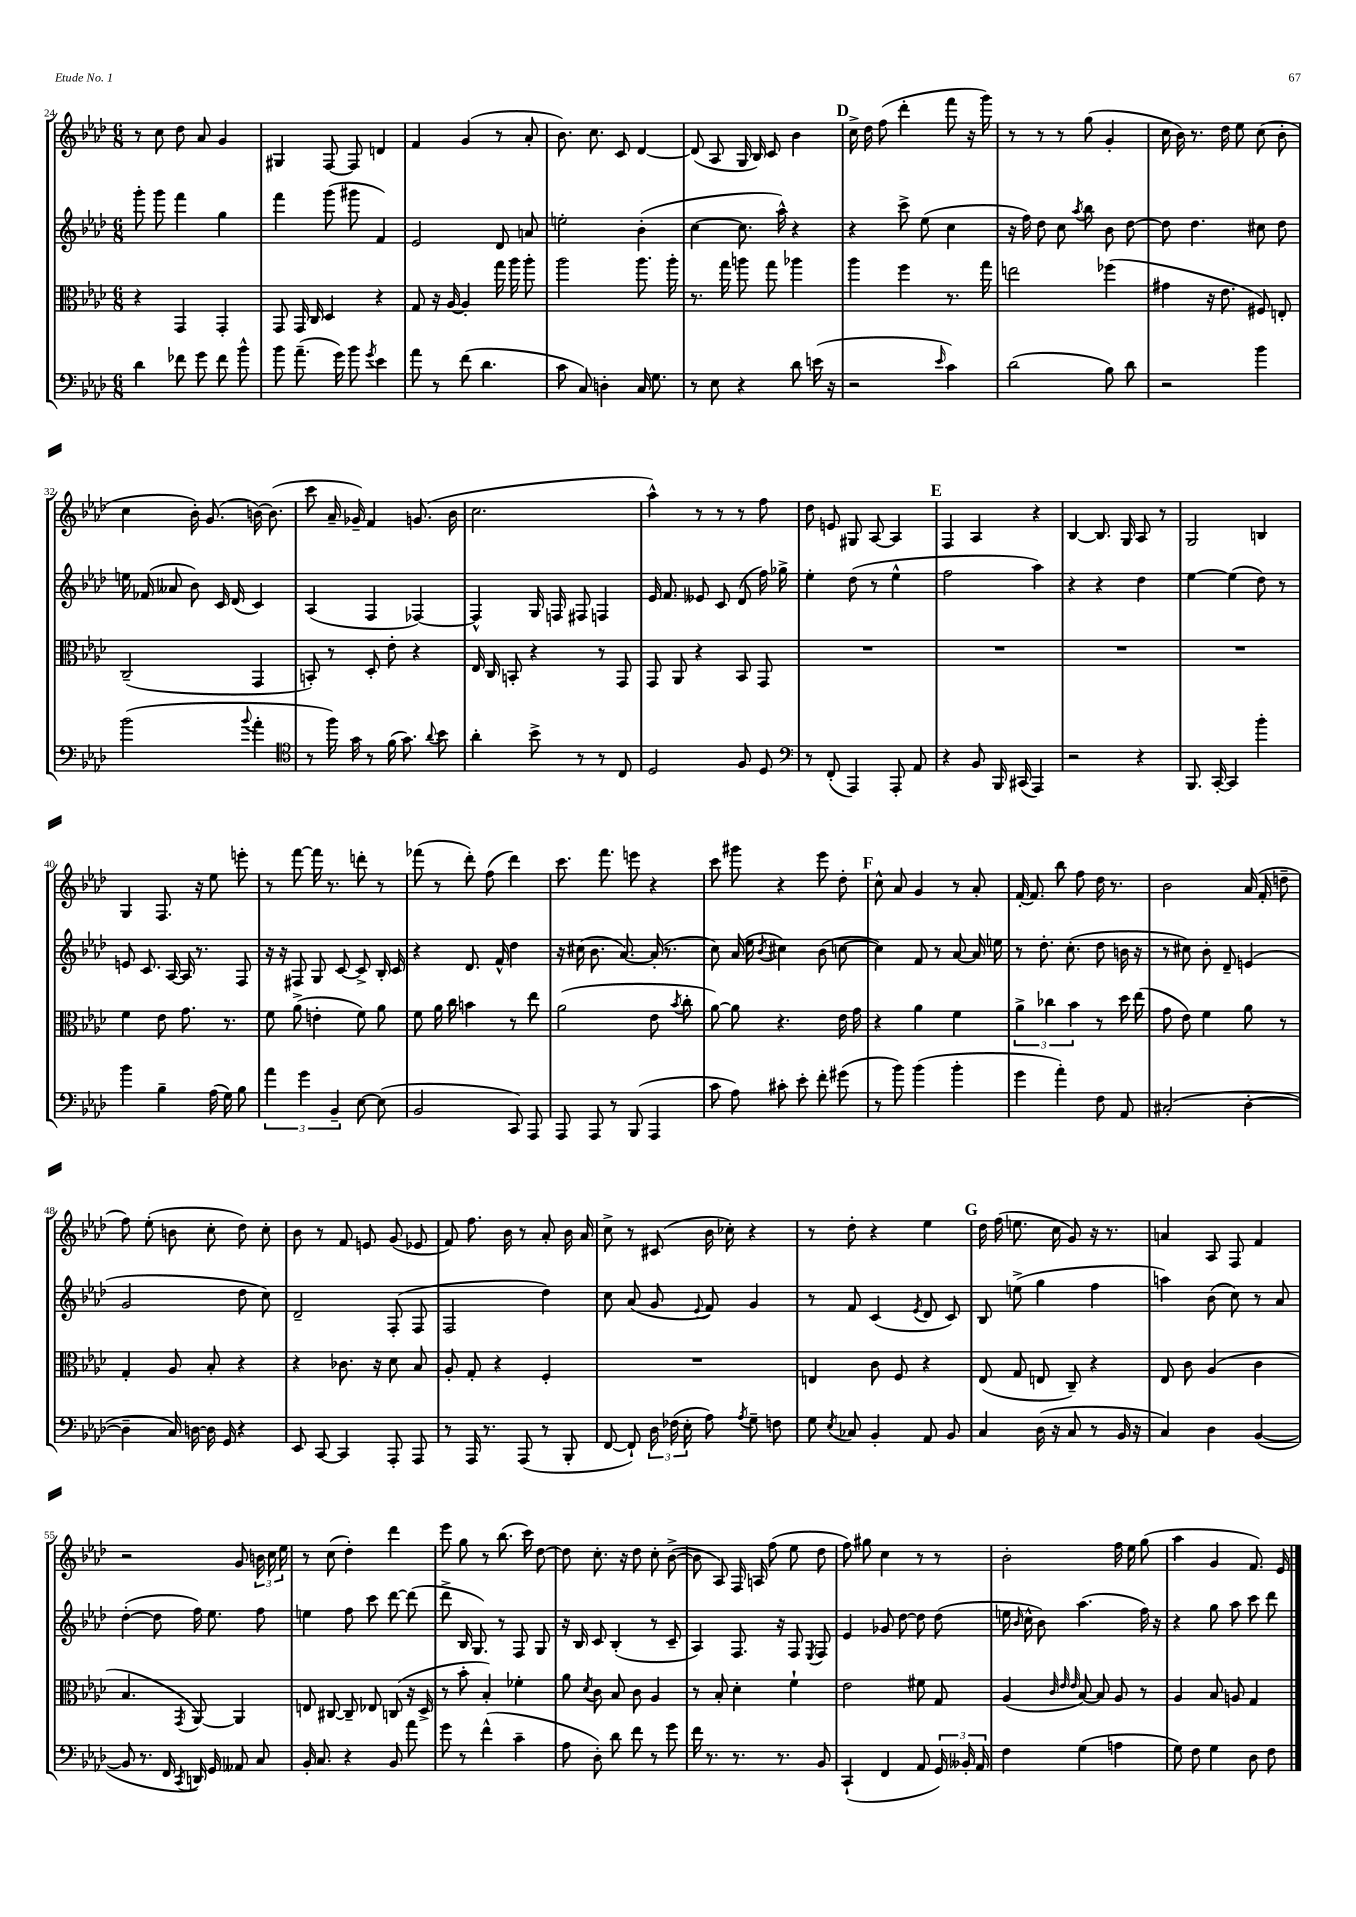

**kern	**kern	**kern	**kern
*staff4	*staff3	*staff2	*staff1
*clefF4	*clefC3	*clefG2	*clefG2
*k[b-e-a-d-]	*k[b-e-a-d-]	*k[b-e-a-d-]	*k[b-e-a-d-]
*M6/8	*M6/8	*M6/8	*M6/8
4d-\	4r	8ggg'\	8r
.	.	8ggg\	8cc\
8f-\	4GG/	4fff\	8dd-\
8g\	.	.	8a-/
8f-\	4GG'/	4gg\	4g/
8b-^^\	.	.	.
=	=	=	=
8b-\	8GG/	4fff\	4G#/
(8.a-~\	16GG/	.	.
.	16C/	.	.
.	4D-/	(8ggg\	[8F/
16g\)	.	.	.
8b-\	.	8ggg#\	8F/]
8qg/	.	.	.
4e-\	4r	4f/)	4d/
=	=	=	=
8a-\	8G/	2e-/	4f/
8r	16r	.	.
.	[16A-/	.	.
(8f\	4A-'/]	.	(4g/
4.d-\	.	.	.
.	16gg\	8d-/	8r
.	16aa-\	.	.
.	8aa-'\	8a/	8a-'/
=	=	=	=
8c\	2aa-\	2ee'\	8.b-\)
8C/)	.	.	.
.	.	.	8.cc\
4D'\	.	.	.
.	.	.	8c/
16C/	8.aa-\	(4b-'\	[4d-/
8.G\	.	.	.
.	16aa-'\	.	.
=	=	=	=
8r	8.r	[4cc\	(8d-/]
8E-\	.	.	8A-/
.	16gg\	.	.
4r	8aa\	8.cc\]	16G/
.	.	.	16B-/)
.	8gg\	.	8c/
.	.	16aa-^^\)	.
8d-\	4aa-\	4r	4b-\
(16e\	.	.	.
16r	.	.	.
=	=	=	=
2r	4aa-\	4r	16cc^\
.	.	.	16dd-\
.	.	.	(8ff\
.	4ff\	8ccc^\	4ddd-'\
.	.	(8ee-\	.
16qqe-/	.	.	.
4c\)	8.r	4cc\	8fff\
.	.	.	16r
.	16gg\	.	16ggg\)
=	=	=	=
(2d-\	2ee\	16r	8r
.	.	16ff\)	.
.	.	8dd-\	8r
.	.	8cc\	8r
.	.	8qaa-/	.
.	.	8bb-\	(8gg\
8B-\)	(4ff-\	8b-\	4g'/
8d-\	.	[8dd-\	.
=	=	=	=
2r	4g#\	8dd-\]	16cc\
.	.	.	16b-\)
.	.	4.dd-\	8.r
.	16r	.	.
.	8.e-\	.	16dd-\
.	.	.	8ee-\
4b-\	8F#/)	8cc#\	(8cc\
.	8E'/	8dd-\	8b-'\
=	=	=	=
(2b-\	(2C~/	16ee\	4cc\
.	.	(16f-/	.
.	.	8a--/	.
.	.	8b-\)	16b-'\)
.	.	.	(8.g/
.	.	16c/	.
.	.	(16d-/	.
8qqb-/	.	.	.
4a-'\	4GG/	4c/)	[16b\)
.	.	.	(8.b\]
=	=	=	=
*clefC4	*	*	*
8r	8BB'/)	(4A-/	8ccc\
16ff\)	8r	.	16a-~/
16g\	.	.	16g-~/)
8r	8D-'/	4F/	4f/
(16f\	8e-'\	.	.
8.g\)	.	.	.
.	4r	[4F-/)	(8.g/
8qqa-/	.	.	.
8b-\	.	.	.
.	.	.	16b-\
=	=	=	=
4a-'\	16E-/	4F-^^/]	2.cc\
.	16C/	.	.
.	8BB'/	.	.
8b-^\	4r	16G/	.
.	.	16F/	.
8r	.	8F#/	.
8r	8r	4F/	.
8C/	8GG/	.	.
=	=	=	=
2D-/	8GG/	16e-/	4aa-^^\)
.	.	8.f/	.
.	8AA-/	.	.
.	4r	8e--/	8r
.	.	8c/	8r
8F/	8BB-/	(8d-/	8r
8D-/	8GG/	16ff\)	8ff\
.	.	16gg-^\	.
=	=	=	=
*clefF4	*	*	*
8r	2.r	4ee-'\	8dd-\
(8FF'/	.	.	8e/
4AAA-/)	.	(8dd-\	8G#/
.	.	8r	[8A-/
8AAA-'/	.	4ee-^^\	4A-/]
8AA-/	.	.	.
=	=	=	=
4r	2.r	2ff\	4F/
8BB-/	.	.	4A-/
16BBB-/	.	.	.
(16CC#/	.	.	.
4AAA-/)	.	4aa-\)	4r
=	=	=	=
2r	2.r	4r	[4B-/
.	.	4r	8.B-/]
.	.	.	16G/
4r	.	4dd-\	8A-/
.	.	.	8r
=	=	=	=
8.BBB-/	2.r	[4ee-\	2G/
[16CC'/	.	.	.
4CC/]	.	(4ee-\]	.
4b-'\	.	8dd-\)	4B/
.	.	8r	.
=	=	=	=
4b-\	4f\	8e/	4G/
.	.	8.c/	.
4B-~\	8e-\	.	8.F/
.	.	[16A-/	.
.	8.g\	16A-/]	.
.	.	8.r	16r
(16A-\	.	.	8ee-\
16G\)	8.r	.	.
8B-\	.	8F/	8eee'\
=	=	=	=
6a-\	8f\	16r	8r
.	.	16r	.
.	(8a-^\	8F#/	[8fff\
6g\	.	.	.
.	4e'\	8G/	16fff\]
.	.	.	8.r
6BB-~/	.	.	.
.	.	[8c/	.
[8E-\	8f\)	8c^/]	8ddd'\
(8E-\]	8a-\	16B-'/	8r
.	.	16c/	.
=	=	=	=
2BB-/	8f\	4r	(8fff-\
.	16a-\	.	8r
.	16cc\	.	.
.	4b\	8.d-/	8ddd-'\)
.	.	.	(8ff\
.	.	16f^^/	.
8CC/)	8r	4dd-\	4ddd-\)
8AAA-/	8ee-\	.	.
=	=	=	=
8AAA-/	(2a-\	16r	8.ccc\
.	.	(16cc#\	.
8AAA-/	.	8.b-\	.
.	.	.	8.fff\
8r	.	.	.
.	.	[8.a-/)	.
(8BBB-/	.	.	8eee\
4AAA-/	8e-\	(16a-'/]	4r
.	.	8.r	.
.	8qb-/	.	.
.	8cc'\	.	.
=	=	=	=
8c\	[8a-\)	8cc\)	8ccc\
8A-\)	8a-\]	(16a-/	8ggg#\
.	.	16ee-\	.
.	.	8qb-/	.
8c#'\	4.r	4cc#\)	4r
8e-'\	.	.	.
8f'\	.	(8b-\	8eee-\
(8g#\	16e-\	[8cc\	8dd-'\
.	16g\	.	.
=	=	=	=
8r	4r	4cc\])	8cc^^\
8b-\)	.	.	8a-/
(4b-\	4a-\	8f/	4g/
.	.	8r	.
4b-'\	4f\	[8a-/	8r
.	.	16a-/]	8a-'/
.	.	16ee\	.
=	=	=	=
4g\	6a-^\	8r	[16f'/
.	.	.	8.f/]
.	.	8.dd-'\	.
.	6cc-\	.	.
4a-'\)	.	.	8bb-\
.	.	(8.cc'\	.
.	6b-\	.	.
.	.	.	8ff\
8F\	8r	8dd-\	16dd-\
.	.	.	8.r
8AA-/	16dd-\	16b\	.
.	(16ee-\	16r	.
=	=	=	=
(2C#'/	8g\	8r	2b-\
.	8e-\)	8cc#\)	.
.	4f\	8b-'\	.
.	.	8d-~/	.
[4D-'\	8a-\	(4e/	(16a-/
.	.	.	16f'/
.	8r	.	8dd~\
=	=	=	=
4D-~\]	4G'/	2g/	8ff\)
.	.	.	(8ee-'\
16C/)	8A-/	.	8b\
[16D\	.	.	.
16D\]	8B-'/	.	8cc'\
16GG/	.	.	.
4r	4r	8dd-\	8dd-\)
.	.	8cc\)	8cc'\
=	=	=	=
8EE-/	4r	2d-~/	8b-\
[8CC/	.	.	8r
4CC/]	8.c-\	.	8f/
.	.	.	8e/
.	16r	.	.
8AAA-'/	8d-\	(8F'/	(8g/
8AAA-/	8B-/	8F/	8e-/
=	=	=	=
8r	8A-'/	2F/	8f/)
16AAA-/	8G'/	.	8.ff\
8.r	.	.	.
.	4r	.	.
.	.	.	16b-\
(8AAA-/	.	.	8r
8r	4F'/	4dd-\)	8a-'/
8BBB-'/	.	.	16b-\
.	.	.	16a-/
=	=	=	=
[8FF/	2.r	8cc\	8cc^\
8FF`/])	.	(8a-/	8r
24D-\	.	8g/	(8c#/
(24F-\	.	.	.
24E-'\	.	.	.
.	.	8qqe-/	.
8A-\)	.	8f/)	16b-\
.	.	.	16cc-'\)
8qA-/	.	.	.
8G~\	.	4g/	4r
8F\	.	.	.
=	=	=	=
8G\	4E/	8r	8r
8qE-/	.	.	.
8C-/	.	8f/	8dd-'\
4BB-'/	8c\	(4c/	4r
.	8F/	.	.
.	.	8qe-/	.
8AA-/	4r	8d-/	4ee-\
8BB-/	.	8c/)	.
=	=	=	=
4C/	(8E-/	8B-/	16dd-\
.	.	.	(16ff\
.	8G/	(8ee^\	8.ee\
(16D-\	8E/	4gg\	.
16r	.	.	16cc\
8C/	8C~/)	.	8g/)
8r	4r	4ff\	16r
.	.	.	8.r
16BB-/	.	.	.
16r	.	.	.
=	=	=	=
4C/)	8E-/	4aa\)	4a/
.	8c\	.	.
4D-\	(4A-/	(8b-\	8A-/
.	.	8cc\)	8F/
([4BB-/	4c\	8r	4f/
.	.	8a-/	.
=	=	=	=
8BB-/]	4.B-/	([4dd-'\	2r
8.r	.	.	.
.	.	8dd-\]	.
16FF/	.	.	.
8qCC/	8qGG/	.	.
16DD/)	[8AA-/)	16ff\)	.
16GG/	.	8.ee-\	.
8AA--/	4AA-/]	.	8g/
8C/	.	8ff\	24b\
.	.	.	24cc\
.	.	.	24ee-\
=	=	=	=
16BB-'/	8E/	4ee\	8r
8.C/	.	.	.
.	[8C#/	.	(8cc\
4r	8C#~/]	8ff\	4dd-'\)
.	8E-/	8ccc\	.
8BB-/	(8C/	[8ddd-\	4ddd-\
8a-\	16r	(8ddd-\]	.
.	16D-^/	.	.
=	=	=	=
8g\	8r	8ddd-^\	8eee-\
8r	8b-'\	16B-/	8gg\
.	.	8.G/)	.
(4f^^\	4B-'/)	.	8r
.	.	8r	(8.bb-\
4c~\	4f-'\	8F/	.
.	.	.	16ccc\)
.	.	8G/	[8dd-\
=	=	=	=
8A-\	8a-\	16r	8dd-\]
.	.	16B-/	.
.	8qd-/	.	.
8D-'\)	8c\	8c/	8.cc'\
8d-\	8B-/	(4B-'/	.
.	.	.	16r
8f\	8c\	.	8dd-\
8r	4A-/	8r	8cc'\
8g\	.	8c~/	([8b-^\
=	=	=	=
16f\	8r	4A-/)	8b-\]
8.r	.	.	.
.	8B-'/	.	8A-/)
8.r	4d-'\	8.F/	16F/
.	.	.	16A/
.	.	.	(8ff\
8.r	.	16r	.
.	4f`\	8F/	8ee-\
.	.	8qE-/	.
8BB-/	.	8F/	8dd-\
=	=	=	=
(4CC`/	2e-\	4e-/	8ff\)
.	.	.	8gg#\
4FF/	.	8g-/	4cc\
.	.	[8dd-\	.
8AA-/	8f#\	8dd-\]	8r
24GG/)	8G/	(8dd-\	8r
24BB--'/	.	.	.
24AA-/	.	.	.
=	=	=	=
4F\	(4A-/	16ee\	2b-'\
.	.	16qqb-/	.
.	.	16cc^^\	.
.	.	8b-\)	.
.	32qqc/	.	.
.	32qqe-/	.	.
.	32qqe-/	.	.
(4G\	[8B-/)	(4.aa-\	.
.	8B-/]	.	.
4A\	8A-/	.	16ff\
.	.	.	16ee-\
.	8r	16ff\)	(8gg\
.	.	16r	.
=	=	=	=
8G\)	4A-/	4r	4aa-\
8F\	.	.	.
4G\	8B-/	8gg\	4g/
.	8A/	8aa-\	.
8D-\	4G/	8ccc\	8.f/)
8F\	.	8ddd-\	.
.	.	.	16e-/
==	==	==	==
*-	*-	*-	*-
